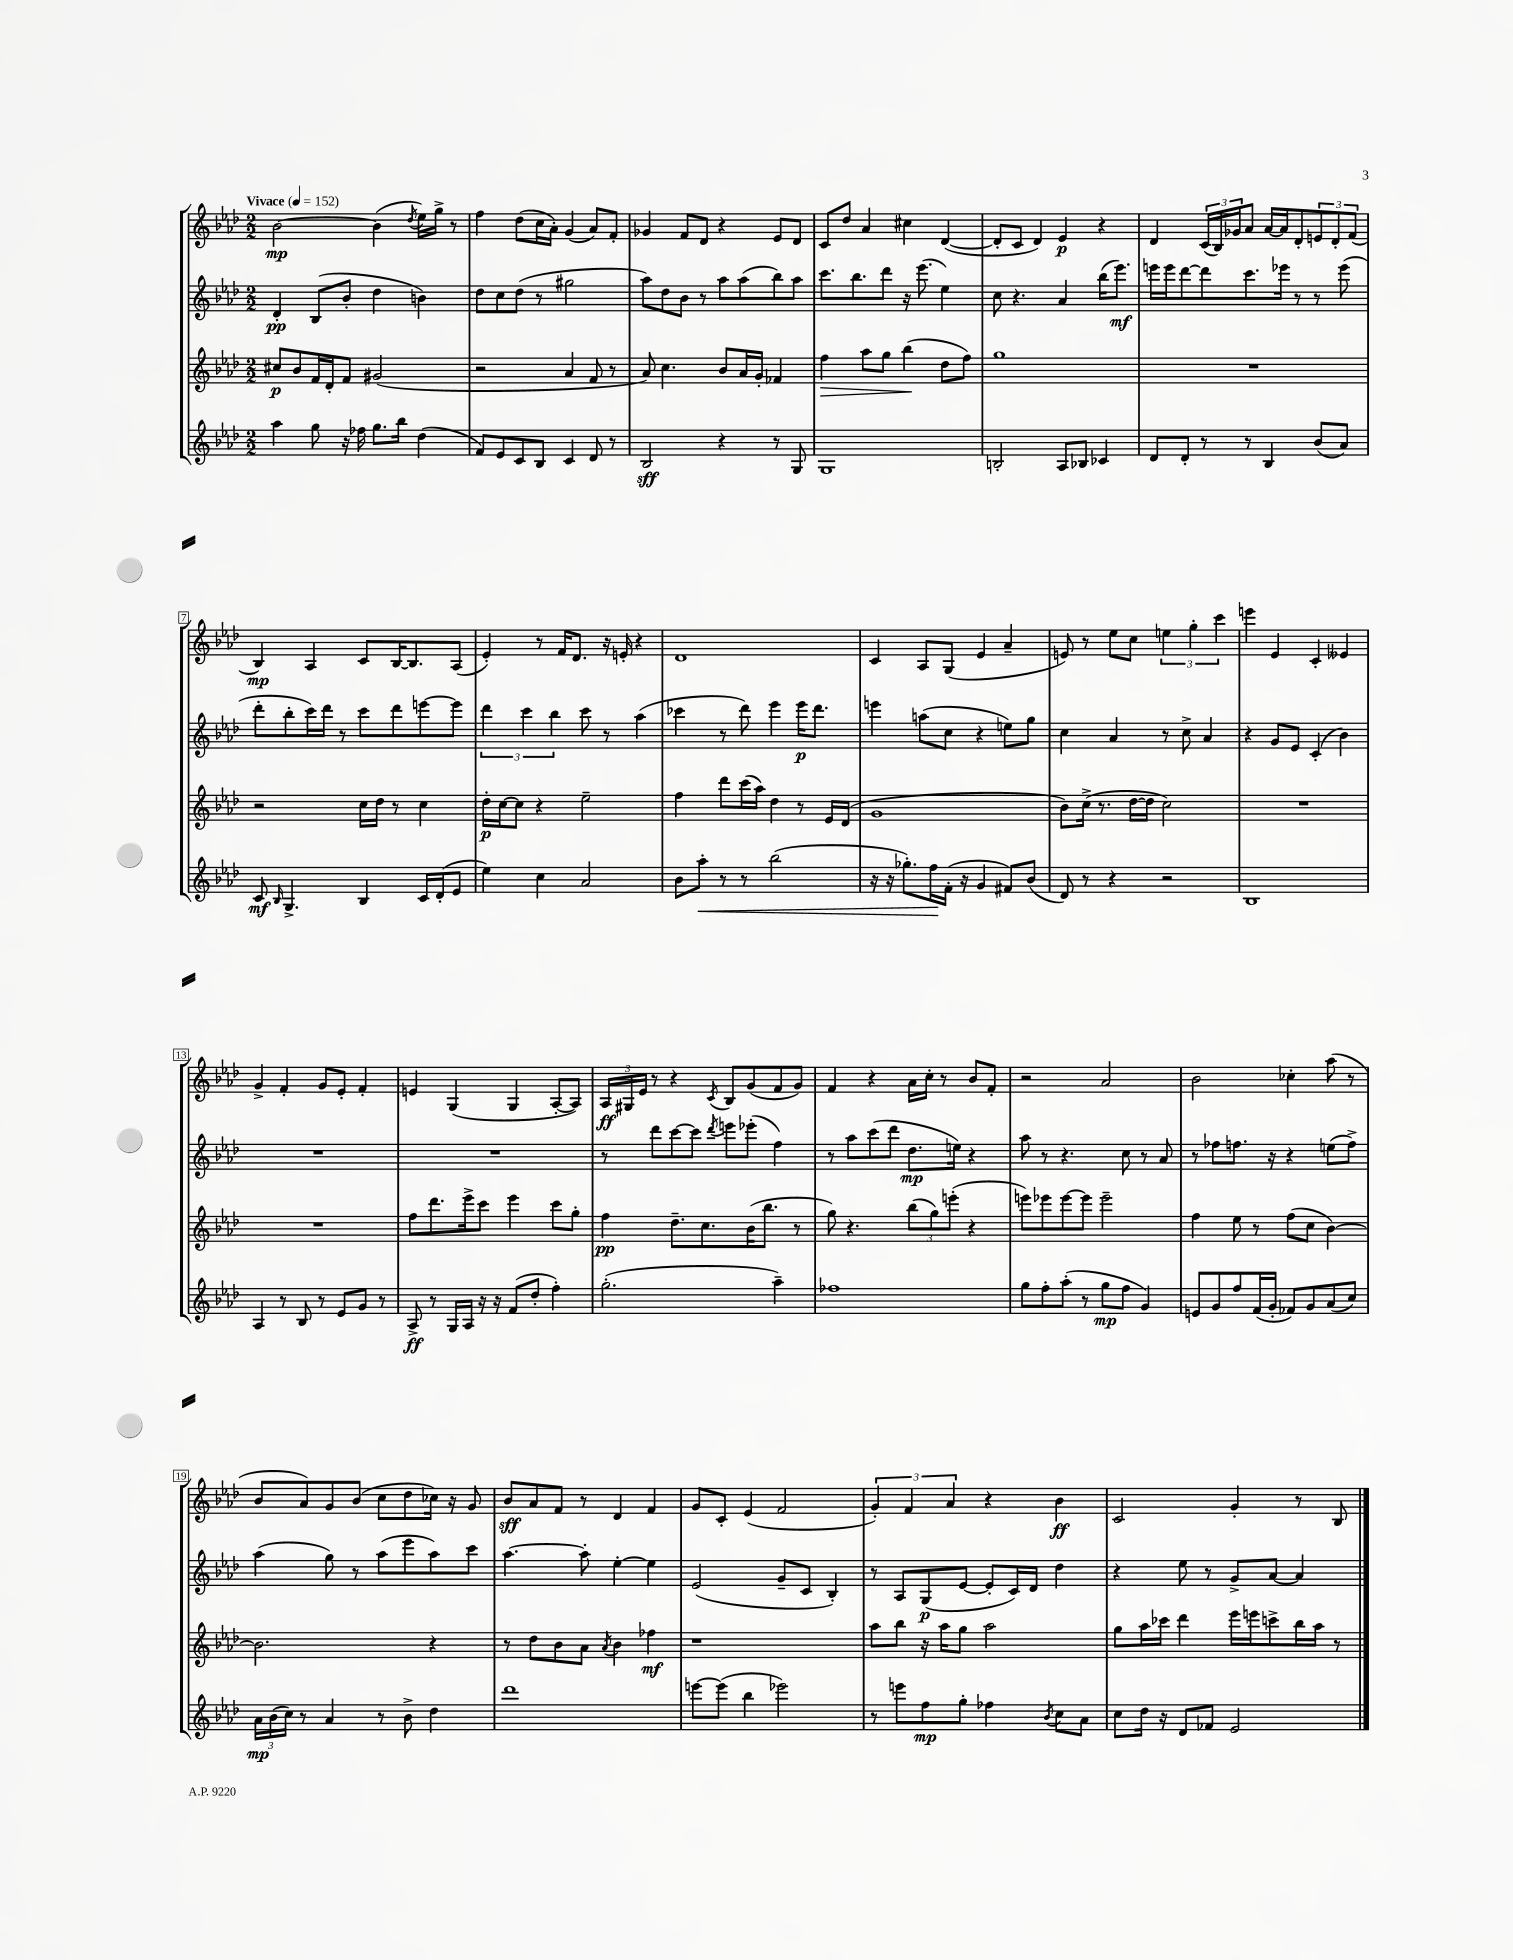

**kern	**dynam	**kern	**dynam	**kern	**dynam	**kern	**dynam
*part4	*part4	*part3	*part3	*part2	*part2	*part1	*part1
*staff4	*staff4	*staff3	*staff3	*staff2	*staff2	*staff1	*staff1
*clefG2	*	*clefG2	*	*clefG2	*	*clefG2	*
*k[b-e-a-d-]	*	*k[b-e-a-d-]	*	*k[b-e-a-d-]	*	*k[b-e-a-d-]	*
*M2/2	*	*M2/2	*	*M2/2	*	*M2/2	*
*MM152	*	*MM152	*	*MM152	*	*MM152	*
=1	=1	=1	=1	=1	=1	=1	=1
!	!	!	!	!	!	!LO:TX:a:B:t=Vivace	!
4aa-\	.	8cc#X/L	p	4d-'/	pp	[2b-\	mp
.	.	8b-/	.	.	.	.	.
8gg\	.	16f/L	.	(8B-/L	.	.	.
.	.	16d-'/J	.	.	.	.	.
16r	.	8f/J	.	8b-'/J	.	.	.
16ff-X\	.	.	.	.	.	.	.
8.gg\L	.	(2g#X/	.	4dd-\	.	(4b-\]	.
16bb-\Jk	.	.	.	.	.	.	.
.	.	.	.	.	.	8qdd-/	.
(4dd-\	.	.	.	4bn\)	.	16ee-\LL)	.
.	.	.	.	.	.	16gg^\JJ	.
.	.	.	.	.	.	8r	.
=2	=2	=2	=2	=2	=2	=2	=2
8f/L)	.	2r	.	8dd-\L	.	4ff\	.
8e-/	.	.	.	8cc\	.	.	.
8c/	.	.	.	(8dd-\J	.	(8dd-\L	.
8B-/J	.	.	.	8r	.	16cc\L	.
.	.	.	.	.	.	16a-'\JJ)	.
4c/	.	4a-/	.	2gg#X\	.	(4g/	.
8d-/	.	8f/	.	.	.	8a-/L)	.
8r	.	8r	.	.	.	8f'/J	.
=3	=3	=3	=3	=3	=3	=3	=3
2B-/	sff	8a-/)	.	8aa-\L)	.	4g-X/	.
.	.	4.cc\	.	8dd-\	.	.	.
.	.	.	.	8b-\J	.	8f/L	.
.	.	.	.	8r	.	8d-/J	.
4r	.	8b-/L	.	8aa-\L	.	4r	.
.	.	16a-/L	.	(8aa-\	.	.	.
.	.	16g'/JJ	.	.	.	.	.
8r	.	4f-X/	.	8bb-\)	.	8e-/L	.
8G/	.	.	.	8aa-\J	.	8d-/J	.
=4	=4	=4	=4	=4	=4	=4	=4
!	!	!	!LO:HP:b	!	!	!	!
1G	.	4ff\	>	8.ccc\L	.	8c/L	.
.	.	.	.	.	.	8dd-/J	.
.	.	.	.	8.bb-\	.	.	.
.	.	8aa-\L	.	.	.	4a-/	.
.	.	8gg\J	.	8ddd-\J	.	.	.
.	.	(4bb-\	.	16r	.	4cc#X\	.
.	.	.	.	(8.eee-\	.	.	.
.	.	8dd-\L	]	4ee-\)	.	([4d-/	.
.	.	8ff\J)	.	.	.	.	.
=5	=5	=5	=5	=5	=5	=5	=5
2Bn'/	.	1gg	.	8cc\	.	8d-'/L]	.
.	.	.	.	4.r	.	8c/J	.
.	.	.	.	.	.	4d-/)	.
8A-/L	.	.	.	4a-/	.	4e-/	p
8B-X/J	.	.	.	.	.	.	.
4c-X/	.	.	.	(16bb-\KL	.	4r	.
.	.	.	.	8.eee-\J)	mf	.	.
=6	=6	=6	=6	=6	=6	=6	=6
8d-/L	.	1r	.	16eeen\LL	.	4d-/	.
.	.	.	.	16eee\J	.	.	.
8d-'/J	.	.	.	[8ddd-\	.	.	.
8r	.	.	.	8ddd-\]	.	(24c/LL	.
.	.	.	.	.	.	24B-/)	.
.	.	.	.	.	.	24g-X/J	.
8r	.	.	.	8.ccc\	.	8a-/J	.
4B-/	.	.	.	.	.	[16a-/LL	.
.	.	.	.	16eee-X\Jk	.	16a-/J]	.
.	.	.	.	8r	.	8d-'/	.
(8b-/L	.	.	.	8r	.	12en/	.
.	.	.	.	.	.	12d-'/	.
8a-/J)	.	.	.	(8eee-\	.	.	.
.	.	.	.	.	.	(12f/J	.
!!LO:LB:g=z
=7	=7	=7	=7	=7	=7	=7	=7
8c/	mf	2r	.	8ddd-'\L	.	4B-/)	mp
16qqB-/	.	.	.	.	.	.	.
4.G^/	.	.	.	8bb-'\	.	.	.
.	.	.	.	16ccc\L)	.	4A-/	.
.	.	.	.	16ddd-\JJ	.	.	.
.	.	.	.	8r	.	.	.
4B-/	.	16cc\LL	.	8ccc\L	.	8c/L	.
.	.	16dd-\JJ	.	.	.	.	.
.	.	8r	.	8ddd-\	.	[16B-/K	.
.	.	.	.	.	.	8.B-/]	.
16c/LL	.	4cc\	.	[8eeen\	.	.	.
(16d-'/J	.	.	.	.	.	.	.
8e-/J	.	.	.	8eee\J]	.	(8A-/J	.
=8	=8	=8	=8	=8	=8	=8	=8
4ee-\)	.	16dd-'\LL	p	6ddd-\	.	4e-'/)	.
.	.	[16cc\J	.	.	.	.	.
.	.	8cc\J]	.	.	.	.	.
.	.	.	.	6ccc\	.	.	.
4cc\	.	4r	.	.	.	8r	.
.	.	.	.	6bb-\	.	.	.
.	.	.	.	.	.	16f/KL	.
.	.	.	.	.	.	8.d-/J	.
2a-/	.	2ee-~\	.	8ccc\	.	.	.
.	.	.	.	8r	.	16r	.
.	.	.	.	.	.	16en'/	.
.	.	.	.	(4aa-\	.	4r	.
=9	=9	=9	=9	=9	=9	=9	=9
8b-\L	.	4ff\	.	4ccc-X\	.	1d-	.
!	!LO:HP:b	!	!	!	!	!	!
8aa-'\J	<	.	.	.	.	.	.
8r	.	8ddd-\L	.	8r	.	.	.
8r	.	(16ccc\L	.	8ddd-\)	.	.	.
.	.	16aa-\JJ)	.	.	.	.	.
(2bb-\	.	4dd-\	.	4eee-\	.	.	.
.	.	8r	.	16eee-\KL	p	.	.
.	.	.	.	8.ddd-\J	.	.	.
.	.	16e-/LL	.	.	.	.	.
.	.	(16d-/JJ	.	.	.	.	.
=10	=10	=10	=10	=10	=10	=10	=10
16r	.	1g	.	4eeen\	.	4c/	.
16r	.	.	.	.	.	.	.
8.gg-X'\L)	.	.	.	.	.	.	.
.	.	.	.	(8aan\L	.	8A-/L	.
16ff\L	.	.	.	.	.	.	.
(16f'\JJ	[	.	.	8cc\J	.	(8G/J	.
16r	.	.	.	.	.	.	.
4g/	.	.	.	4r	.	4e-/	.
8f#X/L)	.	.	.	8een\L)	.	4a-~/	.
(8b-/J	.	.	.	8gg\J	.	.	.
=11	=11	=11	=11	=11	=11	=11	=11
8d-/)	.	8b-\L)	.	4cc\	.	8en/)	.
8r	.	(16cc^\Jk	.	.	.	8r	.
.	.	8.r	.	.	.	.	.
4r	.	.	.	4a-/	.	8ee-\L	.
.	.	[16dd-\LL	.	.	.	8cc\J	.
.	.	16dd-\JJ]	.	.	.	.	.
2r	.	2cc\)	.	8r	.	6een\	.
.	.	.	.	8cc^\	.	.	.
.	.	.	.	.	.	6gg'\	.
.	.	.	.	4a-/	.	.	.
.	.	.	.	.	.	6ccc\	.
=12	=12	=12	=12	=12	=12	=12	=12
1B-	.	1r	.	4r	.	4eeen\	.
.	.	.	.	8g/L	.	4e-/	.
.	.	.	.	8e-/J	.	.	.
.	.	.	.	(4c'/	.	4c'/	.
.	.	.	.	4b-\)	.	4e--X/	.
!!LO:LB:g=z
=13	=13	=13	=13	=13	=13	=13	=13
4A-/	.	1r	.	1r	.	4g^/	.
8r	.	.	.	.	.	4f'/	.
8B-/	.	.	.	.	.	.	.
8r	.	.	.	.	.	8g/L	.
8e-/L	.	.	.	.	.	8e-'/J	.
8g/J	.	.	.	.	.	4f'/	.
8r	.	.	.	.	.	.	.
=14	=14	=14	=14	=14	=14	=14	=14
8A-^/	ff	8ff\L	.	1r	.	4en/	.
8r	.	8.ddd-\	.	.	.	.	.
16G/LL	.	.	.	.	.	(4G/	.
16A-/JJ	.	16eee-^\k	.	.	.	.	.
16r	.	8ccc\J	.	.	.	.	.
16r	.	.	.	.	.	.	.
(8f/L	.	4eee-\	.	.	.	4G/	.
8dd-'/J	.	.	.	.	.	.	.
4ff'\)	.	8ccc\L	.	.	.	[8A-'/L	.
.	.	8gg'\J	.	.	.	8A-/J])	.
=15	=15	=15	=15	=15	=15	=15	=15
(2.gg'\	.	4ff\	pp	8r	.	24A-/LL	ff
.	.	.	.	.	.	24G#X/	.
.	.	.	.	.	.	24e-/JJ	.
.	.	.	.	8ddd-\L	.	8r	.
.	.	8.dd-~\L	.	[8ccc\	.	4r	.
.	.	.	.	8ccc\J]	.	.	.
.	.	8.cc\	.	.	.	.	.
.	.	.	.	8qddd-/	.	8qc/	.
.	.	.	.	8eeen\L	.	8B-/L	.
.	.	(16b-\K	.	(8eee-X'\J	.	(8g/	.
.	.	8.bb-\J	.	.	.	.	.
4aa-~\)	.	.	.	4ff\)	.	8f/	.
.	.	8r	.	.	.	8g/J)	.
=16	=16	=16	=16	=16	=16	=16	=16
1ff-X	.	8gg\)	.	8r	.	4f/	.
.	.	4.r	.	8aa-\L	.	.	.
.	.	.	.	(8ccc\	.	4r	.
.	.	.	.	8ddd-\J	.	.	.
.	.	(12bb-\L	.	8.dd-\L	mp	16a-\LL	.
.	.	.	.	.	.	16cc'\JJ	.
.	.	12gg\)	.	.	.	.	.
.	.	.	.	.	.	8r	.
.	.	(12eeen'\J	.	.	.	.	.
.	.	.	.	16een\Jk)	.	.	.
.	.	4r	.	4r	.	8b-/L	.
.	.	.	.	.	.	8f'/J	.
=17	=17	=17	=17	=17	=17	=17	=17
8gg\L	.	8eeen\L)	.	8aa-\	.	2r	.
8ff'\	.	8eee-X\	.	8r	.	.	.
(8aa-'\J	.	[8eee-\	.	4.r	.	.	.
8r	.	8eee-\J]	.	.	.	.	.
8gg\L	mp	2eee-~\	.	.	.	2a-/	.
8ff\J	.	.	.	8cc\	.	.	.
4g/)	.	.	.	8r	.	.	.
.	.	.	.	8a-/	.	.	.
=18	=18	=18	=18	=18	=18	=18	=18
8en/L	.	4ff\	.	8r	.	2b-\	.
8g/	.	.	.	8ff-X\L	.	.	.
8ff/	.	8ee-\	.	8.ffn\J	.	.	.
(16f/L	.	8r	.	.	.	.	.
16g'/JJ	.	.	.	16r	.	.	.
8f-X/L)	.	(8ff\L	.	4r	.	4cc-X'\	.
8g/	.	8cc\J	.	.	.	.	.
(8a-/	.	[4b-\)	.	(8een\L	.	(8aa-\	.
8cc/J)	.	.	.	8ff^\J)	.	8r	.
!!LO:LB:g=z
=19	=19	=19	=19	=19	=19	=19	=19
24a-\LL	mp	2.b-\]	.	(4aa-\	.	8b-/L	.
(24b-\	.	.	.	.	.	.	.
24cc\JJ)	.	.	.	.	.	.	.
8r	.	.	.	.	.	8a-/)	.
4a-/	.	.	.	8gg\)	.	8g/	.
.	.	.	.	8r	.	(8b-/J	.
8r	.	.	.	(8aa-\L	.	8cc\L	.
8b-^\	.	.	.	8eee-\	.	8dd-\	.
4dd-\	.	4r	.	8aa-\)	.	16cc-X\Jk)	.
.	.	.	.	.	.	16r	.
.	.	.	.	8ccc\J	.	8g/	.
=20	=20	=20	=20	=20	=20	=20	=20
1ddd-	.	8r	.	[4.aa-\	.	8b-/L	sff
.	.	8dd-\L	.	.	.	8a-/	.
.	.	8b-\	.	.	.	8f/J	.
.	.	8a-\J	.	8aa-'\]	.	8r	.
.	.	8qa-/	.	.	.	.	.
.	.	4b-\	.	[4ee-'\	.	4d-/	.
.	.	4ff-X\	mf	4ee-\]	.	4f/	.
=21	=21	=21	=21	=21	=21	=21	=21
[8eeen\L	.	1r	.	(2e-/	.	8g/L	.
(8eee\J]	.	.	.	.	.	8c'/J	.
4bb-\	.	.	.	.	.	(4e-/	.
2eee-X\)	.	.	.	8g~/L	.	2f/	.
.	.	.	.	8c/J	.	.	.
.	.	.	.	4B-'/)	.	.	.
=22	=22	=22	=22	=22	=22	=22	=22
8r	.	8aa-\L	.	8r	.	6g'/)	.
8eeen\L	.	8bb-\J	.	8A-/L	.	.	.
.	.	.	.	.	.	6f/	.
8ff\	mp	16r	.	(8G/	p	.	.
.	.	16aa-\KL	.	.	.	.	.
.	.	.	.	.	.	6a-/	.
8gg'\J	.	8gg\J	.	[8e-/J	.	.	.
4ff-X\	.	2aa-\	.	8e-'/L]	.	4r	.
.	.	.	.	16c/L)	.	.	.
.	.	.	.	16d-/JJ	.	.	.
8qb-/	.	.	.	.	.	.	.
8cc\L	.	.	.	4dd-\	.	4b-\	ff
8a-\J	.	.	.	.	.	.	.
=23	=23	=23	=23	=23	=23	=23	=23
8cc\L	.	8gg\L	.	4r	.	2c/	.
16dd-\Jk	.	16aa-\L	.	.	.	.	.
16r	.	16ccc-X\JJ	.	.	.	.	.
8d-/L	.	4ddd-\	.	8ee-\	.	.	.
8f-X/J	.	.	.	8r	.	.	.
2e-/	.	16eee-\LL	.	8g^/L	.	4g'/	.
.	.	16eeen\J	.	.	.	.	.
.	.	8cccn^\	.	[8a-/J	.	.	.
.	.	16bb-\L	.	4a-/]	.	8r	.
.	.	16aa-\JJ	.	.	.	.	.
.	.	8r	.	.	.	8B-/	.
==	==	==	==	==	==	==	==
*-	*-	*-	*-	*-	*-	*-	*-
